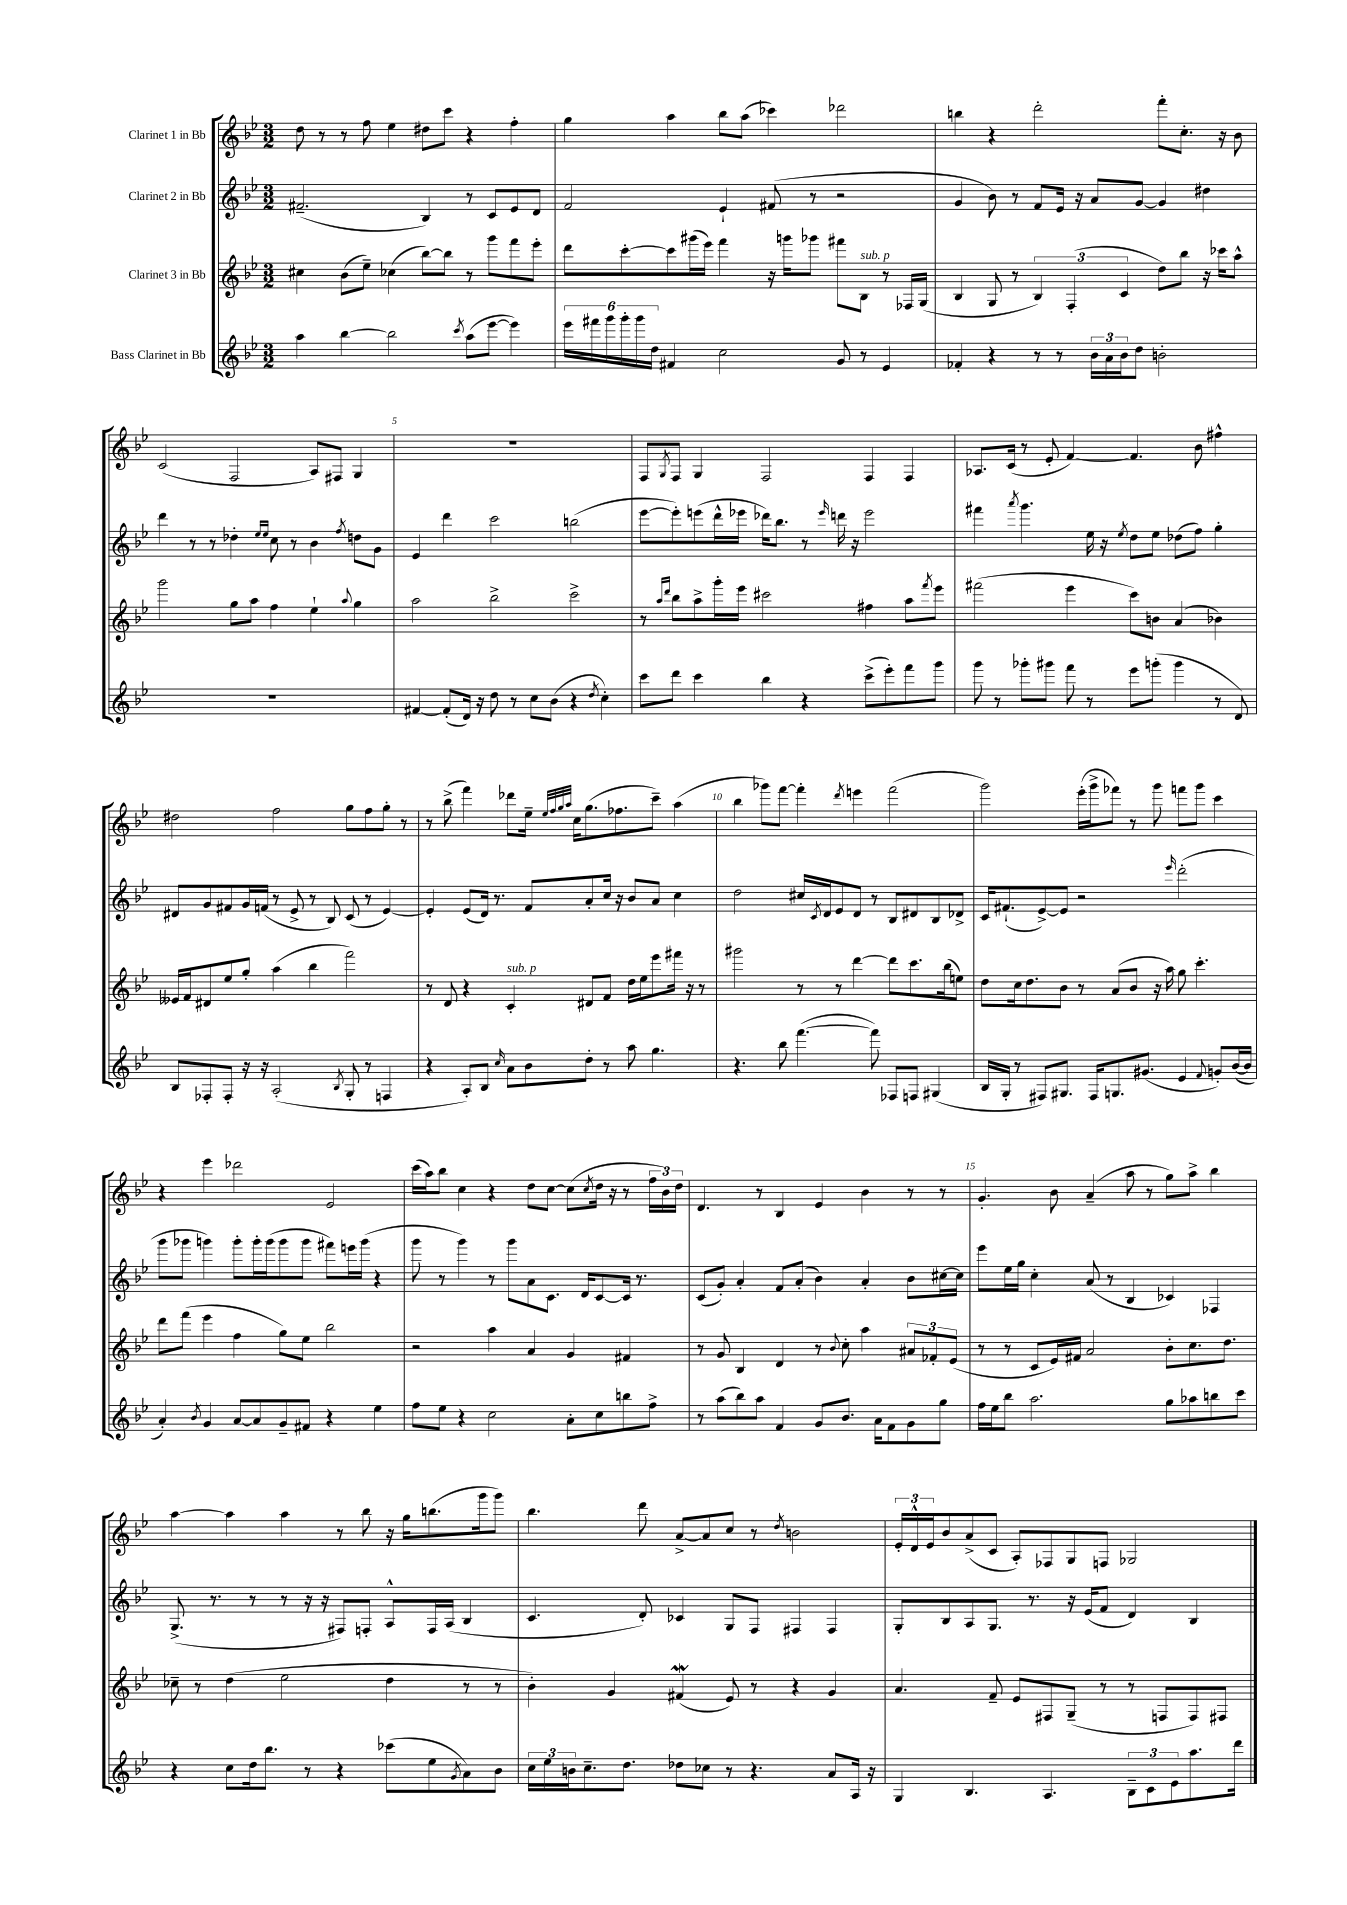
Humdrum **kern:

**kern	**kern	**kern	**kern
*staff4	*staff3	*staff2	*staff1
*clefG2	*clefG2	*clefG2	*clefG2
*k[b-e-]	*k[b-e-]	*k[b-e-]	*k[b-e-]
*M3/2	*M3/2	*M3/2	*M3/2
4aa\	4cc#\	(2.f#~/	8dd\
.	.	.	8r
[4bb-\	(8b-\L	.	8r
.	8ee-~\J)	.	8ff\
2bb-\]	(4cc-\	.	4ee-\
.	[8bb-\L)	4B-/)	8dd#\L
.	8bb-\]J	.	8ccc\J
8qccc/	.	.	.
(8aa\L	8r	8r	4r
[8eee-\J	8ggg\L	8c/L	.
4eee-\])	8fff\	8e-/	4ff'\
.	8eee-'\J	8d/J	.
=	=	=	=
24eee-\LL	8ddd\L	2f/	4gg\
24fff#\	.	.	.
24ggg\	.	.	.
24ggg'\	[8ccc'\	.	.
24ggg\	.	.	.
24dd\JJ	.	.	.
4f#/	8ccc\]	.	4aa\
.	(16ggg#\L	.	.
.	16eee-\JJ)	.	.
2cc\	4fff\	4e-`/	8bb-\L
.	.	.	(8aa\J
.	16r	(8f#/	4ccc-\)
.	16ggg\LK	.	.
.	8ggg-\J	8r	.
8g/	8fff#\L	2r	2ddd-\
8r	8B-\J	.	.
4e-/	8r	.	.
.	16F-/LL	.	.
.	(16G/JJ	.	.
=	=	=	=
4f-'/	4B-/	4g/	4bb\
4r	8G/	8b-\)	4r
.	8r	8r	.
8r	6B-/)	8f/L	2ddd'\
8r	.	16e-/Jk	.
.	(6F'/	.	.
.	.	16r	.
24b-\LL	.	8a/L	.
24a\	.	.	.
24b-\J	6c/	.	.
8dd\J	.	[8g/J	.
2b'\	8dd\L)	4g/]	8fff'\L
.	8bb-\J	.	8.cc'\J
.	16r	4dd#\	.
.	16ccc-\LK	.	16r
.	8aa^^\J	.	8b-\
=	=	=	=
1.r	2ggg\	4ddd\	(2c/
.	.	8r	.
.	.	8r	.
.	8gg\L	4dd-'\	2F/
.	8aa\J	.	.
.	.	16qqee-/LL	.
.	.	16qqee-/JJ	.
.	4ff\	8cc\	.
.	.	8r	.
.	4ee-`\	4b-\	8A/L)
.	.	.	8F#/J
.	8qqaa/	8qff/	.
.	4gg\	8dd\L	4G/
.	.	8g\J	.
=	=	=	=
[4f#/	2aa\	4e-/	1.r
(8f#'/]L	.	4ddd\	.
16d/Jk)	.	.	.
16r	.	.	.
8dd\	2bb-^\	2ccc\	.
8r	.	.	.
8cc\L	.	.	.
(8b-\J	.	.	.
4r	2ccc^\	(2bb\	.
8qdd/	.	.	.
4cc'\)	.	.	.
=	=	=	=
8ccc\L	8r	[8eee-\L	8F/L
.	16qqaa/LL	.	.
.	16qqddd/JJ	.	8qG/
8ddd\J	8bb-\L	8eee-'\])	8F/J
4ccc\	8aa^\	(8eee\	4G/
.	16ggg'\L	16ddd^^\L	.
.	16eee-\JJ	16eee-\JJ	.
4bb-\	2ccc#\	16ddd-\LK)	2F/
.	.	8.bb-\J	.
4r	.	8r	.
.	.	16qqeee-/	.
.	.	16ddd\	.
.	.	16r	.
(8ccc^\L	4ff#\	2eee-\	4F/
8eee-'\)	.	.	.
8fff\	8aa\L	.	4F/
.	8qfff/	.	.
8ggg\J	8eee-\J	.	.
=	=	=	=
8ggg\	(2fff#\	4fff#\	8.A-/L
8r	.	.	.
.	.	.	(16c/Jk
.	.	8qaaa/	.
8ggg-'\L	.	4.ggg\	8r
8ggg#\J	.	.	8e-'/
8fff\	4eee-\	.	[4f/)
8r	.	16ee-\	.
.	.	16r	.
.	.	8qee-/	.
8eee-\L	8ccc\L)	8dd\L	4.f/]
(8ggg'\J	8b\J	8ee-\J	.
4ggg\	(4a/	(8dd-\L	.
.	.	8ff\J)	8b-\
8r	4b-\)	4gg'\	4ff#^^\
8d/)	.	.	.
=	=	=	=
8B-/L	16e--/LL	8d#/L	2dd#\
.	16f/J	.	.
8F-'/	8d#/	8g/	.
8F-'/J	8ee-/	8f#/	.
16r	8gg'/J	16g/L	.
16r	.	(16f/JJ	.
(2A'/	(4aa\	8r	2ff\
.	.	8e-^/	.
.	4bb-\	8r	.
.	.	8B-/)	.
8qB-/	.	.	.
8G'/	2fff\)	(8c/	8gg\L
8r	.	8r	8ff\
4F/	.	[4e-/)	8gg'\J
.	.	.	8r
=	=	=	=
4r	8r	4e-'/]	8r
.	8d/	.	(8bb-^\
8A'/L)	4r	(8e-/L	4fff\)
8B-/J	.	16d/Jk)	.
.	.	8.r	.
16qqcc/	.	.	.
8a\L	4c'/	.	8ddd-\L
8b-\	.	8f/L	16ee-~\Jk
.	.	.	32qqee-/LLL
.	.	.	32qqff/
.	.	.	32qqgg/
.	.	.	32qqaa/JJJ
.	.	.	16cc\LK
8dd'\J	8d#/L	8a'/	(8.gg\
8r	8f/J	16cc/Jk	.
.	.	16r	8.ff-\
8aa\	16dd\LL	8b-/L	.
.	16ee-\J	.	.
4.gg\	8eee-\	8a/J	8ccc~\J)
.	16fff#\Jk	4cc\	(4aa\
.	16r	.	.
.	8r	.	.
=	=	=	=
4.r	2ggg#\	2dd\	4bb-\
.	.	.	8ggg-\L)
8bb-\	.	.	[8fff\J
([4.fff\	8r	16cc#/LL	4fff'\]
.	.	8qc/	.
.	.	16d/J	.
.	8r	8e-/	.
.	.	.	8qddd/
.	[4ddd\	8d/J	4eee\
8fff\])	.	8r	.
8F-/L	8ddd\]L	8B-/L	(2fff\
8F/J	8.ccc\	8d#/	.
(4G#/	.	8B-/	.
.	(16bb-\k	.	.
.	8ee\J)	8d-^/J	.
=	=	=	=
16B-/LL	8dd\L	16c/LK	2ggg\)
16G'/JJ	.	(8.f#`/	.
8r	16cc\k	.	.
.	8.dd\	.	.
8F#/L)	.	[8e-^/)	.
8.G#/J	8b-\J	8e-/]J	.
.	8r	2r	(16eee-'\LL
16F#/LK	.	.	16ggg^\J
8.G/	(8a/L	.	8fff-\J)
.	8b-/J	.	8r
(8.g#/J	.	.	.
.	16r	.	8ggg\
.	16aa\)	.	.
.	.	16qqeee-/	.
4e-/	8gg\	(2ddd'\	8fff\L
.	4.ccc'\	.	8ggg\J
8qqf/	.	.	.
8g'/L)	.	.	4ccc\
([16b-/L	.	.	.
16b-/]JJ	.	.	.
=	=	=	=
4a'/)	8ddd\L	8ggg\L	4r
.	(8fff\J	8ggg-\J	.
8qb-/	.	.	.
4g/	4eee-\	4ggg\)	4eee-\
[8a/L	4ff\	8ggg'\L	2ddd-\
8a/]	.	16ggg'\L	.
.	.	(16ggg\J	.
8g~/	8gg\L)	8ggg\	.
8f#/J	8ee-\J	8ggg\J	.
4r	2bb-\	8fff#\L)	2e-/
.	.	16eee\L	.
.	.	(16ggg\JJ	.
4ee-\	.	4r	.
=	=	=	=
8ff\L	2r	8ggg\	(16ccc\LL
.	.	.	16aa\J)
8ee-\J	.	8r	8bb-\J
4r	.	4ggg\)	4cc\
2cc\	4aa\	8r	4r
.	.	8ggg\L	.
.	4a/	8a\	8dd\L
.	.	8.c\J	[8cc\J
8a'\L	4g/	.	(8cc\]L
.	.	16d/LK	.
.	.	.	8qcc/
8cc\	.	[8c/	16dd\Jk
.	.	.	16r
8bb\	4f#/	16c/]Jk	8r
.	.	8.r	.
8ff^\J	.	.	24ff\LL
.	.	.	24b-\)
.	.	.	24dd\JJ
=	=	=	=
8r	8r	(8c/L	4.d/
(8aa\L	8g/	8g'/J)	.
8bb-\)	4B-/	4a'/	.
8aa\J	.	.	8r
4f/	4d/	8f/L	4B-/
.	.	(8a'/J	.
8g/L	8r	4b-\)	4e-/
.	8qqb-/	.	.
8.b-/J	8cc'\	.	.
.	4aa\	4a'/	4b-\
16a\LK	.	.	.
8f\	.	.	.
8g\	12a#/L	8b-\L	8r
.	12f-'/	.	.
8gg\J	.	[16cc#\L	8r
.	(12e-/J	.	.
.	.	16cc#\]JJ	.
=	=	=	=
16ff\LL	8r	8eee-\L	4.g'/
16ee-\J	.	.	.
8bb-\J	8r	16ee-\L	.
.	.	16gg\JJ	.
2.aa\	8c/L	4cc'\	.
.	16e-/L)	.	8b-\
.	16f#/JJ	.	.
.	2a/	(8a/	(4a~/
.	.	8r	.
.	.	4B-/	8aa\
.	.	.	8r
8gg\L	8b-'\L	4c-/)	8gg\L)
8aa-\	8.cc\	.	8aa^\J
8bb\	.	4F-/	4bb-\
.	8.dd\J	.	.
8ccc\J	.	.	.
=	=	=	=
4r	8cc-~\	(8.G^/	[4aa\
.	8r	.	.
.	.	8.r	.
8cc\L	(4dd\	.	4aa\]
16dd\k	.	8r	.
8.bb-\J	.	.	.
.	2ee-\	8r	4aa\
8r	.	16r	.
.	.	16r	.
4r	.	8F#/L)	8r
.	.	8F'/J	8bb-\
(8ccc-\L	4dd\	8A^^/L	16r
.	.	.	16gg\LK
8ee-\	.	16F/L	(8.bb\
.	.	(16A/JJ	.
8qg/	.	.	.
8a\)	8r	4B-/	.
.	.	.	16ggg\k
8b-\J	8r	.	8ggg\J)
=	=	=	=
24cc\LL	4b-'\)	4.c/	4.bb-\
24ee-\	.	.	.
24b\J	.	.	.
8.cc~\	.	.	.
.	4g/	.	.
8.dd\J	.	.	.
.	.	8d'/)	8ddd\
8dd-\L	(4f#/	4c-/	[8a^/L
8cc-\J	.	.	8a/]
8r	8e-/)	8G/L	8cc/J
4.r	8r	8F/J	8r
.	.	.	8qdd/
.	4r	4F#/	2b\
8a/L	4g/	4F#/	.
16A/Jk	.	.	.
16r	.	.	.
=	=	=	=
4G/	4.a/	8G'/L	24e-'/LL
.	.	.	24d^^/
.	.	.	24e-/J
.	.	8B-/	8b-/
4.B-/	.	8A/	(8a^/
.	8f~/	8.G/J	8c/J
.	8e-/L	.	8A'/L)
.	.	8.r	.
4.A/	8F#/	.	8F-/
.	(8G~/J	16r	8G/
.	.	(16e-/LK	.
.	8r	8f/J	8F/J
12B-~\L	8r	4d/)	2G-/
12c\	.	.	.
.	8F/L	.	.
12e-\	.	.	.
8.aa\	8F/)	4B-/	.
.	8F#/J	.	.
16ddd\Jk	.	.	.
==	==	==	==
*-	*-	*-	*-
